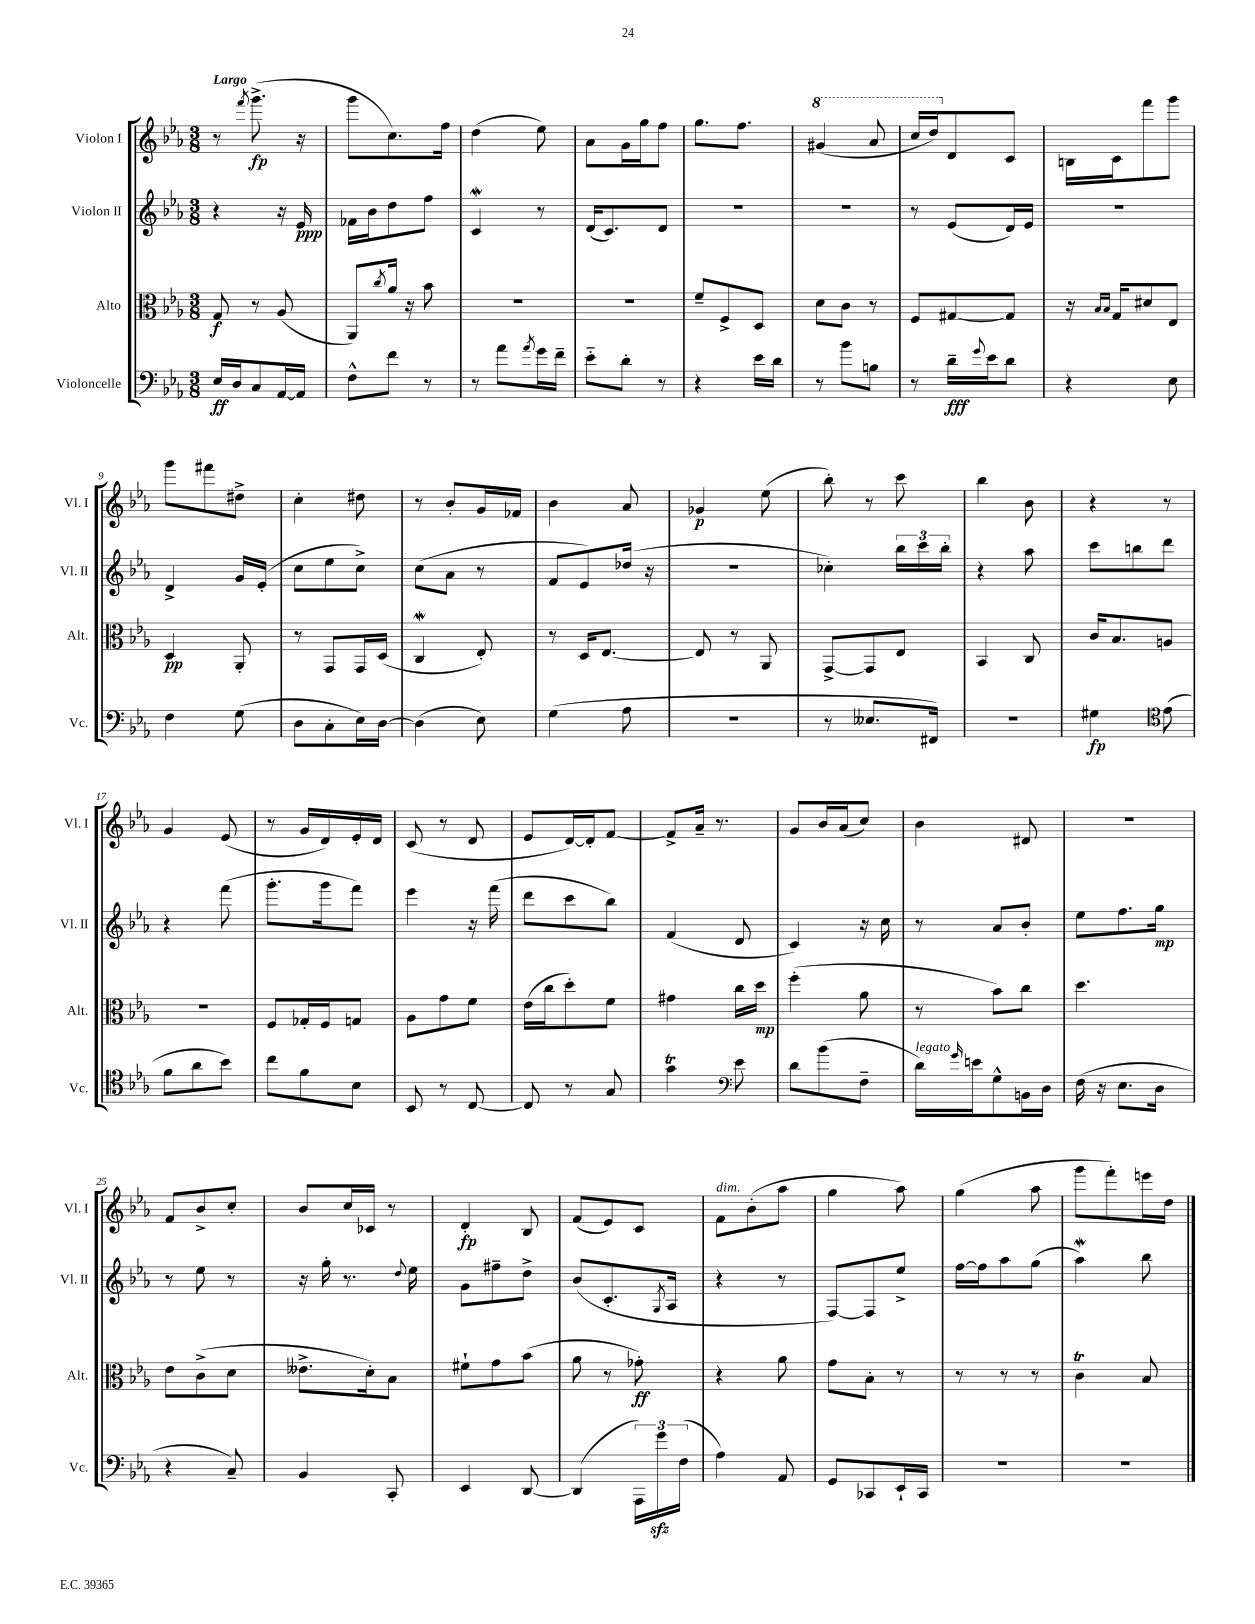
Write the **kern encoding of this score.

**kern	**kern	**kern	**kern
*staff4	*staff3	*staff2	*staff1
*clefF4	*clefC3	*clefG2	*clefG2
*k[b-e-a-]	*k[b-e-a-]	*k[b-e-a-]	*k[b-e-a-]
*M3/8	*M3/8	*M3/8	*M3/8
16E-	8G	4r	8r
16D	.	.	.
.	.	.	8qfff
8C	8r	.	(8.ggg^
[16AA-	(8A-	16r	.
16AA-]	.	16e-	16r
=	=	=	=
8F^^	8AA-)	16f-	8ggg
.	.	16b-	.
.	8qcc	.	.
8f	16a-	8dd	8.cc)
.	16r	.	.
8r	8b-	8ff	.
.	.	.	16ff
=	=	=	=
8r	4.r	4c	(4dd
8a-	.	.	.
8qa-	.	.	.
16g	.	8r	8ee-)
16f~	.	.	.
=	=	=	=
8e-'~	4.r	(16d	8a-
.	.	8.c)	.
8d'	.	.	16g
.	.	.	16gg
8r	.	8d	8ff
=	=	=	=
4r	8f~	4.r	8.gg
.	8F^	.	.
.	.	.	8.ff
16e-	8D	.	.
16d	.	.	.
=	=	=	=
8r	8d	4.r	(4gg#
8b-	8c	.	.
8B	8r	.	8aa-
=	=	=	=
8r	8F	8r	16ccc
.	.	.	16ddd)
16d~	[8G#	(8e-	8d
8qqg	.	.	.
16e-	.	.	.
8d	8G#]	16d)	8c
.	.	16e-	.
=	=	=	=
4r	16r	4.r	16B
.	16qqB-	.	.
.	16qqB-	.	.
.	16G	.	16c
.	8d#	.	8fff
8E-	8E-	.	8ggg
=	=	=	=
4F	4D	4d^	8ggg
.	.	.	8fff#
(8G	8AA-'	16g	8dd#^
.	.	(16e-'	.
=	=	=	=
8D	8r	8cc	4cc'
8C'	8GG	8ee-	.
16E-)	16GG	8cc^)	8dd#
[16D	(16D	.	.
=	=	=	=
(4D]	4C	(8cc	8r
.	.	8a-	8b-'
8E-)	8E-')	8r	16g
.	.	.	16f-
=	=	=	=
(4G	8r	8f	4b-
.	16D	8e-)	.
.	[8.E-	.	.
8A-	.	(16dd-	8a-
.	.	16r	.
=	=	=	=
4.r	8E-]	4.r	4g-
.	8r	.	.
.	8AA-	.	(8ee-
=	=	=	=
8r	[8GG^	4cc-')	8bb-')
8.E--	8GG]	.	8r
.	8E-	24bb-	8ccc
.	.	24ccc	.
16FF#)	.	.	.
.	.	24bb-'	.
=	=	=	=
4.r	4BB-	4r	4bb-
.	8C	8aa-	8b-
=	=	=	=
4G#	16c	8ccc	4r
.	8.B-	.	.
.	.	8bb	.
*clefC4	*	*	*
(8e-	8A	8ddd	8r
=	=	=	=
8f	4.r	4r	4g
8a-	.	.	.
8b-)	.	(8fff	(8e-
=	=	=	=
8cc	8F	8.ggg'	8r
8f	16G-'	.	16g
.	16F	16ggg	16d)
8B-	8G	8fff)	16e-'
.	.	.	16d
=	=	=	=
8BB-	8A-	4eee-	(8c
8r	8g	.	8r
[8C	8f	16r	8d
.	.	(16fff	.
=	=	=	=
8C]	(16e-	8ddd	8e-
.	16cc	.	.
8r	8dd')	8ccc	[16d)
.	.	.	16d']
8G	8f	8bb-)	[8f
=	=	=	=
4g	4g#	(4f	8f^]
.	.	.	16a-~
.	.	.	8.r
*clefF4	*	*	*
8e-	16cc	8d	.
.	16dd	.	.
=	=	=	=
8d	(4ff'	4c)	8g
(8b-	.	.	16b-
.	.	.	(16a-
8F~	8a-	16r	8cc)
.	.	16cc	.
=	=	=	=
16d)	8r	8r	4b-
16qqg	.	.	.
16e	.	.	.
8G^^	8b-)	8a-	.
16BB	8cc	8b-'	8d#
16D	.	.	.
=	=	=	=
(16F	4.dd	8ee-	4.r
16r	.	.	.
8.E-	.	8.ff	.
16D	.	16gg	.
=	=	=	=
4r	8e-	8r	8f
.	(8c^	8ee-	8b-^
8C~)	8d	8r	8cc'
=	=	=	=
4BB-	8.e--^	16r	8b-
.	.	16gg'	.
.	.	8.r	16cc
.	16d')	.	16c-
8CC'	8B-	.	8r
.	.	8qqdd	.
.	.	16ee-	.
=	=	=	=
4EE-	8f#`	8g	4d'
.	8g	8ff#~	.
[8DD	(8b-	8dd^	8B-
=	=	=	=
(4DD]	8a-	(8b-	(8f
.	8r	8.c'	8e-)
24AAA-)	8g-')	.	8c
24g	.	.	.
.	.	8qG	.
.	.	16A-	.
(24F	.	.	.
=	=	=	=
4A-)	4r	4r	8f
.	.	.	(8b-'
8AA-	8a-	8r	8aa-
=	=	=	=
8GG	8g	[8F)	4gg
8CC-	8B-'	8F]	.
16EE-`	8r	8ee-^	8aa-)
16CC-	.	.	.
=	=	=	=
4.r	8r	[16ff	(4gg
.	.	16ff]	.
.	8r	8aa-	.
.	8r	(8gg	8aa-
=	=	=	=
4.r	4c	4aa-)	8ggg
.	.	.	8fff')
.	8B-	8bb-	16eee
.	.	.	16dd
==	==	==	==
*-	*-	*-	*-
